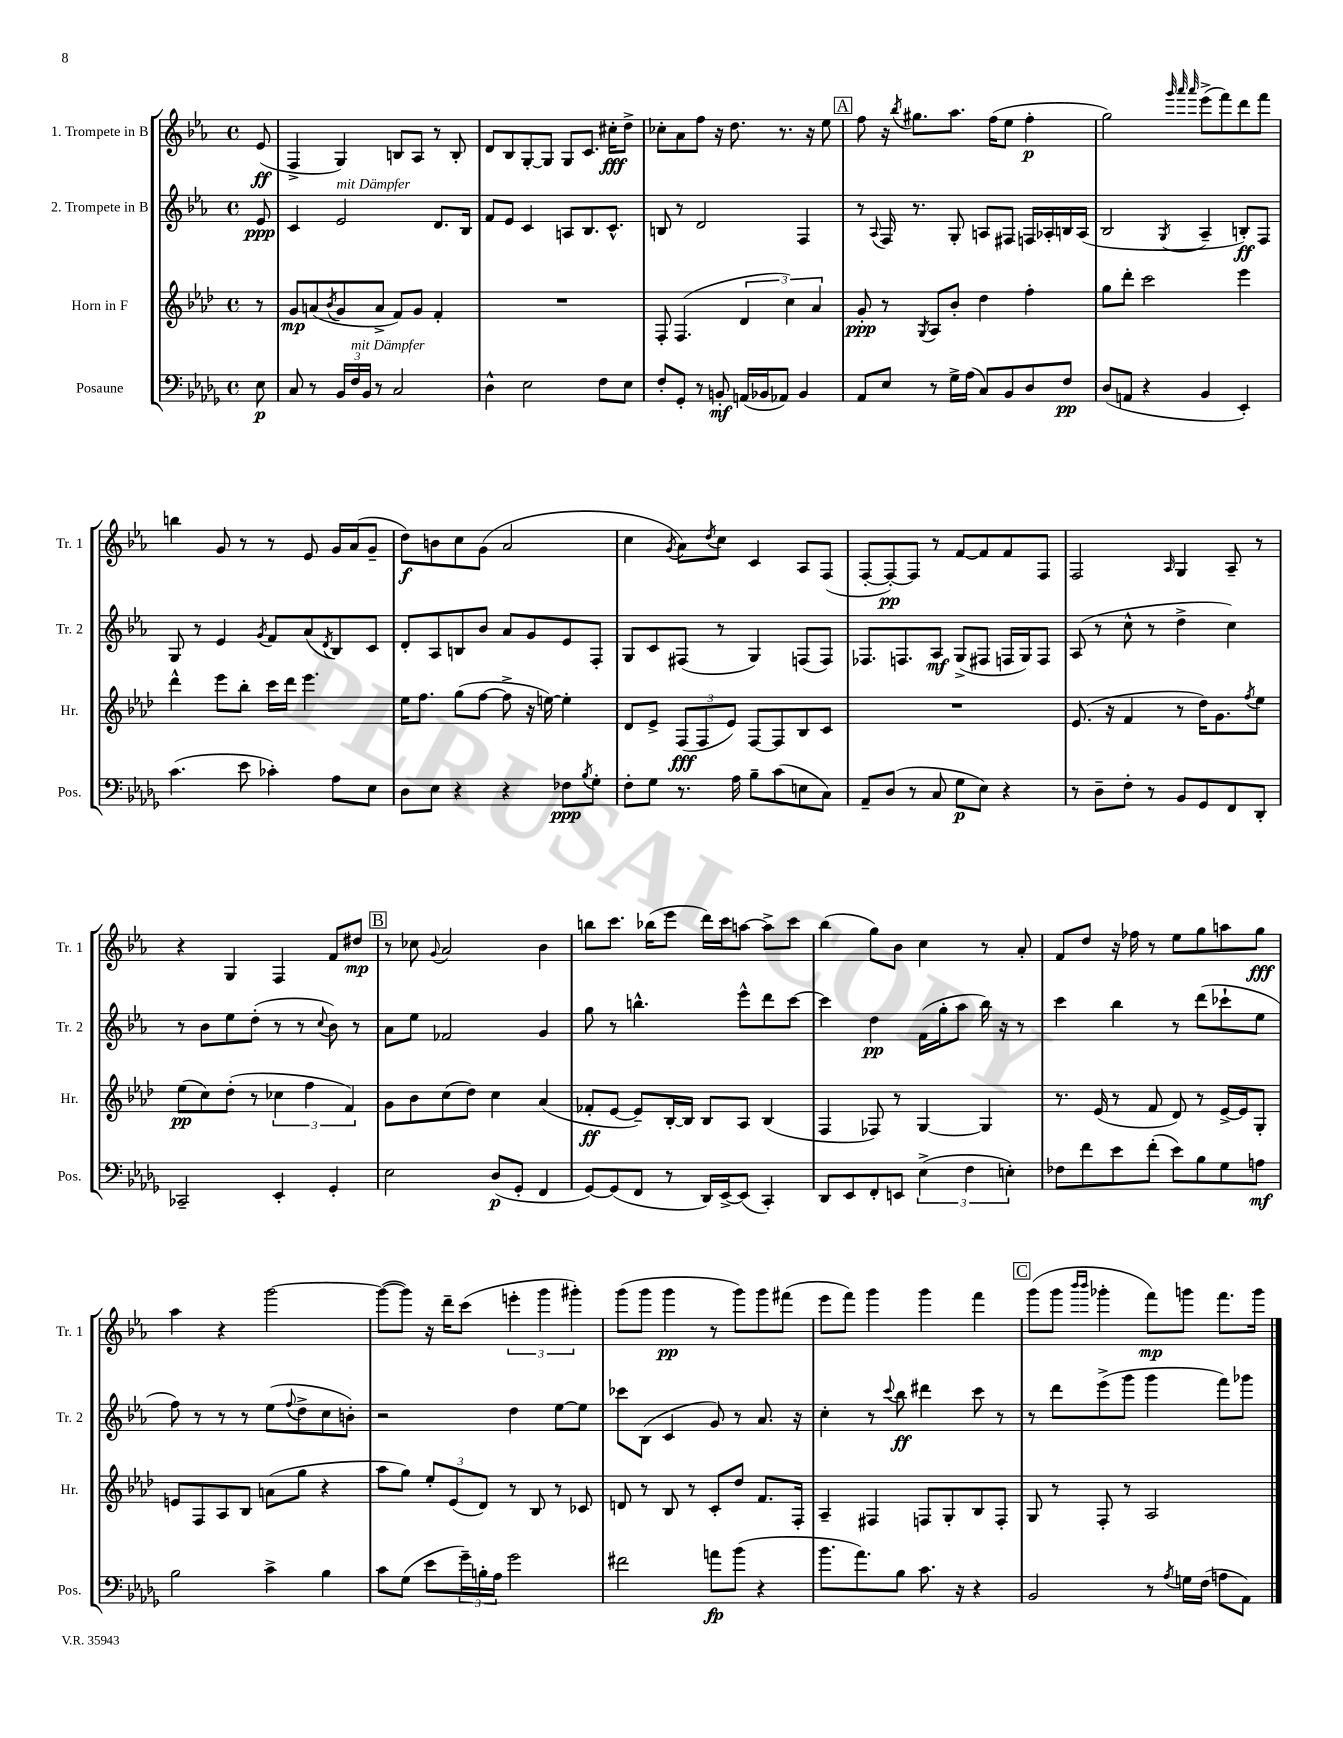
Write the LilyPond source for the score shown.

<<
\new StaffGroup <<
\new Staff = "s0" \with { instrumentName = "1. Trompete in B" shortInstrumentName = "Tr. 1" } {
    \clef treble \key ees \major \defaultTimeSignature \time 4/4 \partial 8
    ees'8\ff( |
    f4-> g4) b8 aes8 r8 b8-. |
    d'8 bes8 g8~-. g8 g8 c'8. cis''16-.\fff d''8-> |
    ces''8-. aes'8 f''8 r16 d''8. r8. r16 ees''8 |
    \mark \markup { \box "A" } f''8 r16 \acciaccatura { bes''8 } gis''8. aes''8. f''16( ees''8 f''4-.\p |
    g''2) \grace { g'''32 aes'''32 aes'''32 } ees'''8->( f'''8) d'''8 f'''8 |
    b''4 g'8 r8 r8 ees'8 g'16 aes'16( g'8-- |
    d''8\f) b'8 c''8 g'8( aes'2 |
    c''4 \acciaccatura { g'8 } aes'8) \acciaccatura { d''8 } c''8 c'4 aes8 f8( |
    f8~-. f8~-.\pp) f8 r8 f'8~ f'8 f'8 f8 |
    f2 \grace { aes16 } g4 aes8-- r8 |
    r4 g4 f4 f'8 dis''8\mp |
    \mark \markup { \box "B" } r8 ces''8 \appoggiatura { g'8 } aes'2 bes'4 |
    b''8 c'''8. bes''16( ees'''8 d'''16) c'''16 a''8~ a''8-> c'''8 |
    bes''4( g''8) bes'8 c''4 r8 aes'8-. |
    f'8 d''8 r16 fes''16 r8 ees''8 g''8 a''8 g''8\fff |
    aes''4 r4 g'''2~ |
    g'''8~( g'''8) r16 d'''16-- c'''8( \tuplet 3/2 { e'''4-. g'''4 gis'''4-.) } |
    g'''8( g'''8 g'''4\pp r8 g'''8) g'''8 fis'''8( |
    ees'''8 f'''8) g'''4 g'''4 f'''4 |
    \mark \markup { \box "C" } g'''8( g'''8 \grace { bes'''16 bes'''16 } ges'''4-. f'''8\mp) g'''8 f'''8. g'''16 \bar "|." |
}
\new Staff = "s1" \with { instrumentName = "2. Trompete in B" shortInstrumentName = "Tr. 2" } {
    \clef treble \key ees \major \defaultTimeSignature \time 4/4 \partial 8
    ees'8\ppp |
    c'4 ees'2^\markup { \italic "mit Dämpfer" } d'8. bes16 |
    f'8 ees'8 c'4 a8 bes8. c'8.-^ |
    b8 r8 d'2 f4 |
    \mark \markup { \box "A" } r8 \appoggiatura { aes8 } f16 r8. g8-. a8 fis8 f16 aes16-. b16 aes16( |
    bes2 \acciaccatura { g8 } aes4-- b8-.\ff) f8 |
    g8 r8 ees'4 \acciaccatura { g'8 } f'8 aes'8( \acciaccatura { d'8 } bes8) c'8 |
    d'8-. aes8 b8 bes'8 aes'8 g'8 ees'8 f8-. |
    g8 c'8 fis8( r8 g4) f8( f8) |
    fes8. f8. aes8\mf g8->( fis8 f16 g16) f8 |
    aes8( r8 c''8-^ r8 d''4-> c''4) |
    r8 bes'8 ees''8 d''8-.( r8 r8 \appoggiatura { c''8 } bes'8) r8 |
    \mark \markup { \box "B" } aes'8 ees''8 fes'2 g'4 |
    g''8 r8 b''4.-^ ees'''8-^ d'''8 c'''8~ |
    c'''4 d''4\pp f'16( g''16-. aes''8 bes''16) r16 r8 |
    c'''4 bes''4 r8 d'''8( ces'''8-! ees''8 |
    f''8) r8 r8 r8 ees''8( \appoggiatura { f''8 } d''8-> c''8 b'8-.) |
    r2 d''4 ees''8~ ees''8 |
    ces'''8 bes8( c'4 g'8) r8 aes'8. r16 |
    c''4-. r8 \appoggiatura { c'''8 } bes''8\ff dis'''4 c'''8 r8 |
    \mark \markup { \box "C" } r8 d'''8 ees'''8->( g'''8 g'''4 f'''8) ges'''8 \bar "|." |
}
\new Staff = "s2" \with { instrumentName = "Horn in F" shortInstrumentName = "Hr." } {
    \clef treble \key aes \major \defaultTimeSignature \time 4/4 \partial 8
    r8 |
    g'8\mp a'8( \acciaccatura { bes'8 } g'8 a'8-> f'8) g'8 f'4-. |
    R1 |
    f8-. f4.( \tuplet 3/2 { des'4 c''4) aes'4 } |
    \mark \markup { \box "A" } g'8-.\ppp r8 \acciaccatura { g8 } aes8 bes'8-. des''4 f''4-. |
    g''8 des'''8-. c'''2 ees'''4 |
    des'''4-^ ees'''8 bes''8-. c'''16 des'''16 ees'''4. |
    ees''16 f''8. g''8( f''8~ f''8-> r16 e''16~) e''4-. |
    des'8 ees'8-> \tuplet 3/2 { f8\fff( f8 ees'8) } f8~ f8 bes8 c'8 |
    R1 |
    ees'8.( r16 f'4 r8 des''16) g'8. \acciaccatura { f''8 } ees''8 |
    ees''8\pp( c''8) des''8-.( r8 \tuplet 3/2 { ces''4 f''4 f'4) } |
    \mark \markup { \box "B" } g'8 bes'8 c''8( des''8) c''4 aes'4( |
    fes'8-.\ff ees'8~ ees'8--) bes16~-. bes16 bes8 aes8 bes4( |
    f4 fes8) r8 g4~ g4 |
    r8. ees'16( r8 f'8 des'8) r8 ees'16~-> ees'16 g8-. |
    e'8 f8 aes8 bes8 a'8( g''8 r4 |
    aes''8 g''8) \tuplet 3/2 { ees''8-. ees'8( des'8) } r8 bes8 r8 ces'8 |
    d'8 r8 bes8 r8 c'8-. des''8 f'8. f16-. |
    aes4-- fis4 f8 g8-. bes8 f8-. |
    \mark \markup { \box "C" } g8 r8 f8-. r8 aes2 \bar "|." |
}
\new Staff = "s3" \with { instrumentName = "Posaune" shortInstrumentName = "Pos." } {
    \clef bass \key des \major \defaultTimeSignature \time 4/4 \partial 8
    ees8\p |
    c8 r8 \tuplet 3/2 { bes,16 f16^\markup { \italic "mit Dämpfer" } bes,16 } r8 c2 |
    des4-^ ees2 f8 ees8 |
    f8-. ges,8-. r8 b,8-.\mf a,16( bes,16 aes,8) bes,4 |
    \mark \markup { \box "A" } aes,8 ees8 r8 ges16-> aes16( c8) bes,8 des8 f8\pp |
    des8( a,8 r4 bes,4 ees,4-.) |
    c'4.( ees'8 ces'4-.) aes8 ees8 |
    des8 ees8 r4 r4 fes8\ppp \acciaccatura { bes8 } ges8-. |
    f8-. ges8 r8. aes16 bes8-- c'8( e8 c8) |
    aes,8-- des8( r8 c8 ges8\p ees8) r4 |
    r8 des8-- f8-. r8 bes,8 ges,8 f,8 des,8-. |
    ces,2-- ees,4-. ges,4-. |
    \mark \markup { \box "B" } ees2 des8\p( ges,8-. f,4 |
    ges,8~) ges,8( f,8 r8 des,16) ees,16~-> ees,8( c,4-.) |
    des,8 ees,8 f,8-. e,8 \tuplet 3/2 { ees4->( f4 e4-.) } |
    fes8 f'8 ees'8 f'8-.( ees'8) bes8 ges8 a8\mf |
    bes2 c'4-> bes4 |
    c'8 ges8( ees'8 \tuplet 3/2 { ges'16--) b16-. aes16 } ges'2 |
    fis'2 a'8\fp bes'8( r4 |
    bes'8. aes'8.) bes8 c'8. r16 r4 |
    \mark \markup { \box "C" } bes,2 r8 \acciaccatura { aes8 } g16 f16( a8 aes,8) \bar "|." |
}
>>
>>
\layout { \context { \Score \remove "Bar_number_engraver" } }
